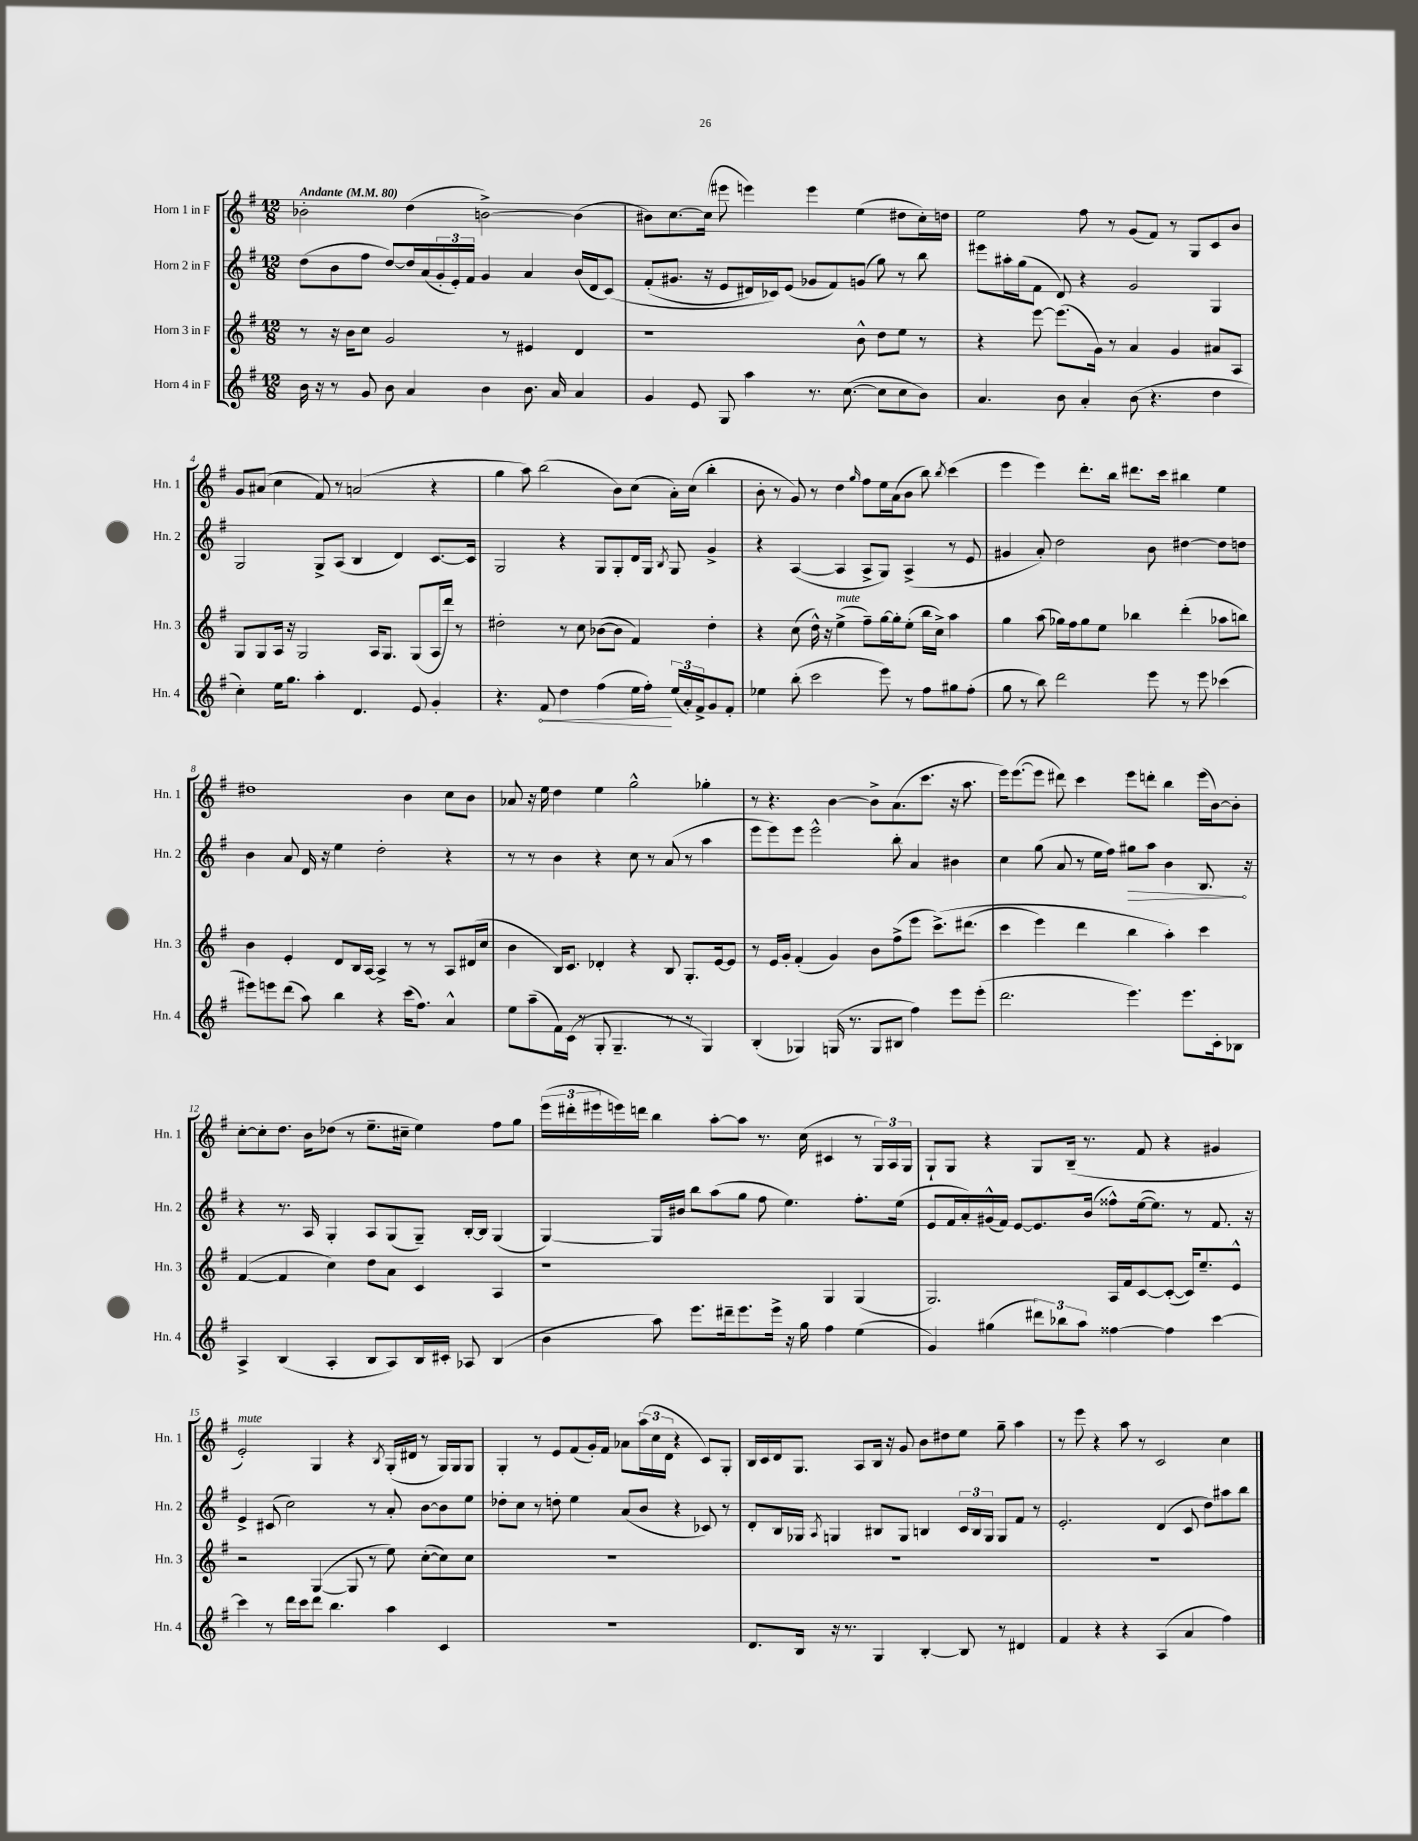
<<
\new StaffGroup <<
\new Staff = "s0" \with { instrumentName = "Horn 1 in F" shortInstrumentName = "Hn. 1" } {
    \clef treble \key g \major \numericTimeSignature \time 12/8 \tempo "Andante" 4 = 80
    bes'2-. d''4( b'2~->) b'4( |
    bis'8) c''8.~ c''16( eis'''8 e'''4) e'''4 e''4( dis''8 c''16-.) d''16 |
    e''2 fis''8 r8 g'8( fis'8) r8 g8 c'8 b'8 |
    g'8 ais'8( c''4 fis'8) r8 a'2( r4 |
    g''4 a''8) b''2( b'8) c''8( a'16-.) c''16( b''4-. |
    b'8-. r8 g'8) r8 d''4 \grace { g''16 } fis''8 e''16 a'16( b'8 b''8) \acciaccatura { b''8 } c'''4( |
    e'''4 e'''4) d'''8.-. b''16 dis'''8. c'''16 bis''4 e''4 |
    dis''1 b'4 c''8 b'8 |
    aes'8 r16 e''16 d''4 e''4 g''2-^ ges''4-. |
    r8 r4. b'4~ b'8-> a'8.( c'''8. r16 a''8. |
    e'''16) e'''8.~( e'''8 dis'''8) c'''4 e'''8 d'''8-. b''4 e'''16( b'16~) b'8-. |
    c''8~-. c''8-. d''8. b'16 des''8( r8 e''8.-- cis''16-- e''4) fis''8 g''8 |
    \tuplet 3/2 { e'''16( dis'''16-. eis'''16 } e'''16) d'''16 b''4 a''8~-. a''8 r8. c''16( cis'4 r8 \tuplet 3/2 { g16) a16 g16 } |
    g8-! g8 r4 g8 b16--( r8. fis'8 r4 gis'4 |
    e'2-.^\markup { \italic "mute" }) g4 r4 \acciaccatura { b8 } g16-.( dis'16 r8 g16) g16 g8 |
    g4-. r8 e'8 fis'8( g'16-.) fis'16 aes'8 \tuplet 3/2 { a''16( c''16 d'16 } r4 c'8) g8-. |
    b16 c'16 d'16 g8. a8 b16 r16 g'8 b'8 dis''8 e''8 g''8-- a''4 |
    r8 e'''8 r4 a''8 r8 c'2 c''4 \bar "|." |
}
\new Staff = "s1" \with { instrumentName = "Horn 2 in F" shortInstrumentName = "Hn. 2" } {
    \clef treble \key g \major \numericTimeSignature \time 12/8
    d''8( b'8 fis''8 d''8~) d''16 a'16( \tuplet 3/2 { g'16-. e'16-.) fis'16 } g'4 a'4 b'16( d'16 c'8)\( |
    fis'8-.( gis'8. r16 e'8 dis'16) ces'16\) e'8( ges'8 fis'8) g'8( g''8) r8 b''8 |
    eis'''8 ais''16-. g''16( fis'8 d'8) r4 g'2 g4 |
    g2 g8-> a8( b4 d'4) c'8.~ c'16 |
    g2 r4 g8 g8-. d'16 g16 \acciaccatura { b8 } g8 g'4-> |
    r4 a4~( a4 a8-> g8) a4->( r8 e'8 |
    gis'4 a'8-.) d''2 b'8 dis''4~ dis''8 d''8 |
    b'4 a'8 d'16 r16 e''4 d''2-. r4 |
    r8 r8 b'4 r4 c''8 r8 a'8( r8 a''4 |
    e'''8 e'''8) e'''8 e'''2-^ b''8-. a'4 bis'4 |
    c''4 g''8( a'8 r8 e''16 fis''16) \once \override Hairpin.circled-tip = ##t gis''8\> a''8 b'4 b8.\! r16 |
    r4 r8. a16 g4-. a8 g8( g8--) b16~-. b16 g4( |
    g4~) g16 bis'16 b''8 a''8( g''8 fis''8 e''4.) fis''8.-. e''16( |
    e'8 fis'16 a'16-.) gis'16-^( fis'16) e'8~ e'8. b'16( fisis''8-^) e''16~( e''8.) r8 fis'8. r16 |
    e'4-> cis'8( c''2) r8 a'8-. b'8~ b'8 e''8 |
    des''8-. c''8 r8 d''8-. e''4 a'8( b'8 r4 ces'8) r8 |
    d'8-. b16 ges16 \acciaccatura { a8 } g4 bis8 g8 b4 \tuplet 3/2 { c'16 b16 g16 } g8 fis'8 r8 |
    e'2.-. d'4( c'8 d''8) ais''8 b''8 \bar "|." |
}
\new Staff = "s2" \with { instrumentName = "Horn 3 in F" shortInstrumentName = "Hn. 3" } {
    \clef treble \key g \major \numericTimeSignature \time 12/8
    r8 r16 b'16 c''8 g'2 r8 eis'4 d'4 |
    r1 b'8-^ d''8 e''8 r8 |
    r4 e'''8~ e'''8.( g'16) r8 a'4 g'4 ais'8 a8 |
    g8 g8 a16 r16 g2 a16 g8. g8( a16 d'''16) r8 |
    dis''2-. r8 c''8 bes'8~( bes'8 fis'4) dis''4-. |
    r4 c''8( d''16-^) r16 e''4->^\markup { \italic "mute" }( fis''8--) g''16~ g''16-. e''8-.( b''16 c''16->) a''4 |
    g''4 a''8( ges''16) fis''16 ges''8 e''8 bes''4 d'''4-.( aes''8 b''8) |
    b'4 e'4-. d'8 b16 a16~ a4-> r8 r8 a8 dis'16( c''16 |
    b'4 b16) c'8. des'4-. r4 b8 g8.-. e'16~ e'8 |
    r8 e'16 g'16-. fis'4-.( g'4) b'8 fis''8->( e'''8 c'''8.->)\( dis'''8.( |
    c'''4 e'''4) d'''4 b''4 a''4-.\) c'''4 |
    fis'4~( fis'4 c''4) d''8 a'8 c'4 a4 |
    r1 g4 g4( |
    g2.) a16 fis'16 c'8~ c'8~-.( c'16) e''8.-- e'8-^ |
    r2 g4~( g8 r8 e''8) c''8~-.( c''8) c''8 |
    R1. |
    R1. |
    R1. \bar "|." |
}
\new Staff = "s3" \with { instrumentName = "Horn 4 in F" shortInstrumentName = "Hn. 4" } {
    \clef treble \key g \major \numericTimeSignature \time 12/8
    b'16 r16 r8 g'8 b'8 a'4 b'4 b'8. a'16 a'4 |
    g'4 e'8 g8 a''4 r8. c''8.~( c''8 c''8 b'8) |
    a'4. b'8 a'4-. b'8( r4. d''4 |
    c''4-.) e''16 g''8. a''4-. d'4. e'8 g'4-. |
    r4. \once \override Hairpin.circled-tip = ##t fis'8\< d''4 fis''4( e''16 fis''16-.\!) \tuplet 3/2 { e''16( a'16-.) fis'16-> } g'8 fis'8-. |
    ees''4 b''8-.( c'''2 e'''8) r8 fis''8 gis''8 fis''8-.( |
    g''8 r8 b''8) d'''2 e'''8 r8 e'''8 ces'''4( |
    eis'''8) e'''8 d'''8( a''8) b''4 r4 c'''16( fis''8.) a'4-^ |
    e''8 a''8--( fis'16) c'16( r8 g8-. g4.-- r8 r8 g4) |
    b4-.( ges4) g16( r8. g8 bis8 fis''4) e'''8 e'''8-.( |
    d'''2. e'''4.) e'''8. c'16-. bes8 |
    a4-> b4( a4-. b8 a8) b16 cis'16-. aes8 b4( |
    b'4 a''8) e'''8. dis'''16-- e'''8. e'''16-> r16 g''16 fis''4 e''4( |
    g'4) gis''4( \tuplet 3/2 { dis'''8) bes''8 a''8 } fisis''4~ fisis''4 c'''4~ |
    c'''4 r8 d'''16 c'''16 d'''8 b''4. a''4 c'4 |
    R1. |
    d'8. b16 r16 r8. g4 b4~-. b8 r8 dis'4 |
    fis'4 r4 r4 a4( a'4 fis''4) \bar "|." |
}
>>
>>
